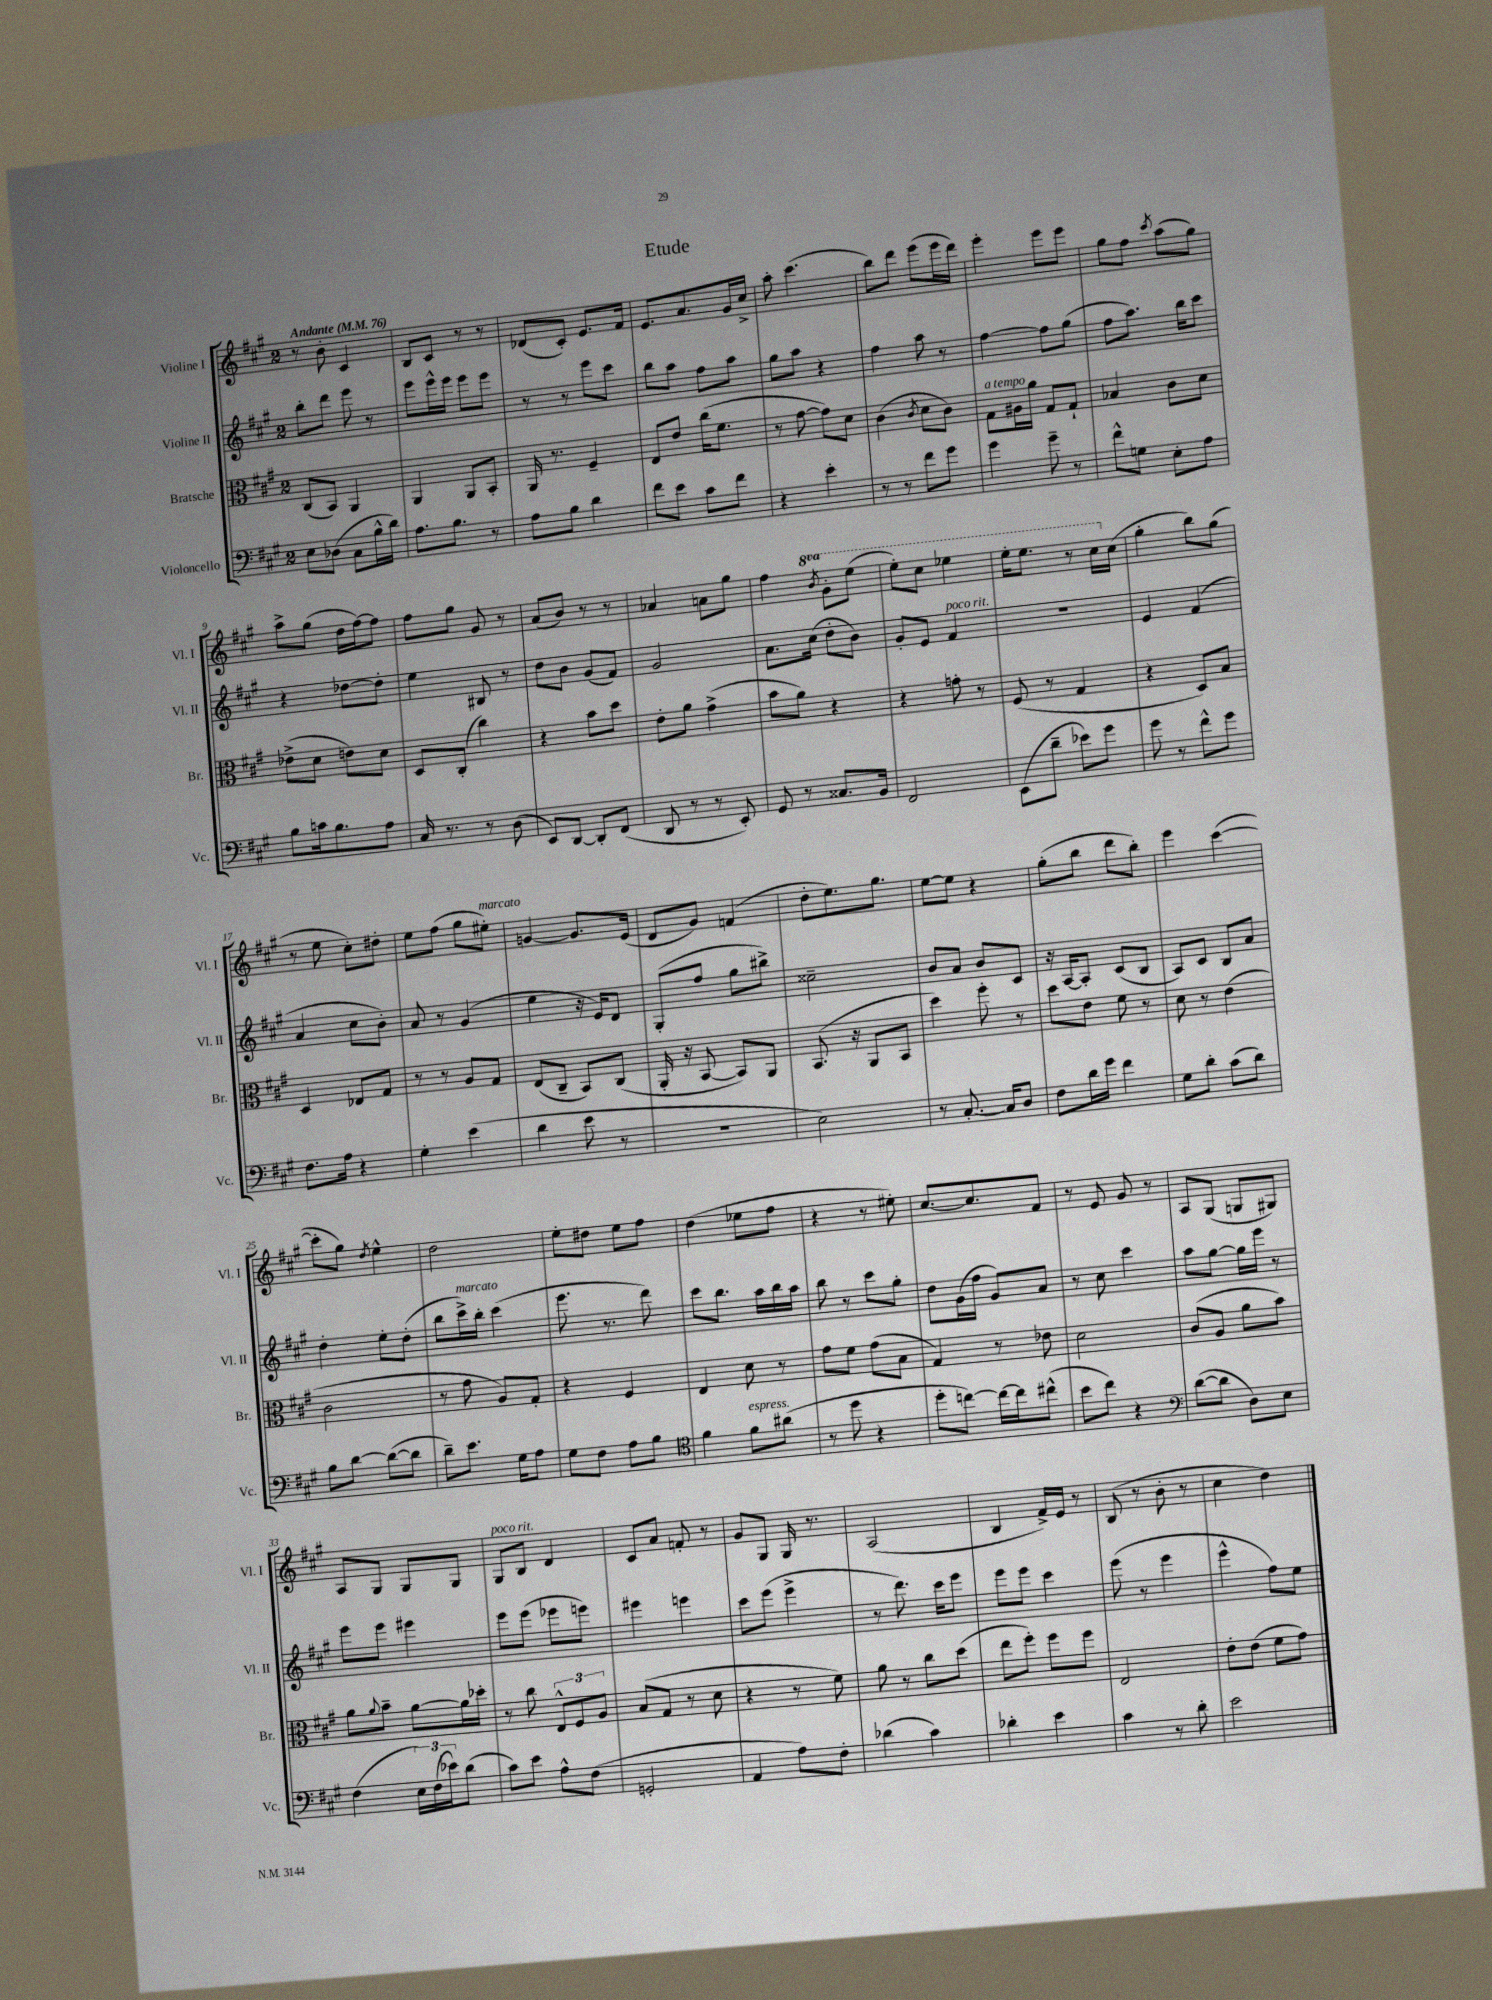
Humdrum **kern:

**kern	**kern	**kern	**kern
*staff4	*staff3	*staff2	*staff1
*clefF4	*clefC3	*clefG2	*clefG2
*k[f#c#g#]	*k[f#c#g#]	*k[f#c#g#]	*k[f#c#g#]
*M2/4	*M2/4	*M2/4	*M2/4
*MM76	*MM76	*MM76	*MM76
8E	(8C#	8bb'	8r
(8D-	8BB)	8ddd	8b'
8C#	4AA	8eee	4c#
16B^^	.	8r	.
16d)	.	.	.
=	=	=	=
8.A	4AA	8eee	8B
.	.	16eee^^	8c#
8.B	.	16eee	.
.	8AA	8eee	8r
8r	8BB'	8eee	8r
=	=	=	=
8A	16AA	8r	(8d-
.	8.r	.	.
8B	.	8r	8c#')
4d	4F#~	8eee	8.e
.	.	8ccc#	.
.	.	.	16f#
=	=	=	=
8f#	8E	8bb	8.e
8e	8e	8aa	.
.	.	.	8.a
8c#	(16cc#	8ff#	.
.	8.f#	.	.
8f#	.	8aa	16g#
.	.	.	16cc#^
=	=	=	=
4r	8r	8gg#	8aa'
.	[8g#	8aa	(4.ccc#
4e'	8g#])	4r	.
.	8d	.	.
=	=	=	=
8r	(4c#	4ff#	8bb)
8r	.	.	8ddd
.	8qc#	.	.
8f#	8d	8aa	(8eee
8g#	8c#)	8r	16eee
.	.	.	16ddd)
=	=	=	=
4g#	8G#	[4ff#	4eee'
.	16A#	.	.
.	16a	.	.
8g#~	8G#	8ff#]	8eee
8r	8G#`	(8gg#	8eee
=	=	=	=
8f#^^	4B-	8ff#	8gg#
8G	.	8.aa)	8ff#
.	.	.	8qccc#
8E'	8c#	.	(8aa
.	.	16bb	.
8A	8d	8ccc#	8gg#)
=	=	=	=
8B	(8e-^	4r	8aa^
16c	8d	.	(8gg#
8.B	.	.	.
.	8e)	[8dd-	16dd
.	.	.	[16ff#)
8A	8d	8dd-']	8ff#]
=	=	=	=
16C#	8D	4ee	8ff#
8.r	.	.	.
.	(8C#'	.	8gg#
8r	4cc#)	8B#	8g#
(8D	.	8r	8r
=	=	=	=
8EE)	4r	8dd	(8a
[8DD	.	8b	8b)
8DD']	8b	(8g#	8r
(8FF#	8dd	8f#)	8r
=	=	=	=
8DD	8e'	2g#	4a-
8r	8a	.	.
8r	(4g#^	.	8a
8EE')	.	.	8gg#
=	=	=	=
8GG#	8b	8.a	4ff#
8r	8a)	.	.
.	.	(16cc#	.
.	.	.	8qbb
8.C##	4r	8dd'	8gg#'
.	.	8b)	(8eee
16BB	.	.	.
=	=	=	=
2FF#	4r	8g#'	8eee')
.	.	8e	8ccc#
.	8g'	4f#	4eee-
.	8r	.	.
=	=	=	=
(8EE	(8F#	2r	16eee'
.	.	.	8.eee
8d~	8r	.	.
8e-)	4G#	.	8r
8g#	.	.	16ccc#
.	.	.	(16cc#
=	=	=	=
8g#	4r	4e	4gg#'
8r	.	.	.
8f#^^	8D)	(4f#	8bb)
8g#	8B	.	(8gg#
=	=	=	=
8.F#	4D	4a	8r
.	.	.	8ee
16A	.	.	.
4r	8E-	8cc#	8cc#')
.	8G#	8b')	8dd#'
=	=	=	=
4G#'	8r	8a	8ee
.	8r	8r	(8ff#
(4e	8A	(4g#	8gg#
.	8G#	.	8ee#')
=	=	=	=
4d	(8E	4ee	[4g
.	8C#~	.	.
8e	8BB)	16r	8.g]
.	.	16e)	.
8r	(8C#	8d	.
.	.	.	(16e
=	=	=	=
2r	16AA'	(8G#'	8d
.	16r	.	.
.	[8BB	8ff#	8g#)
.	8BB])	8gg#	(4f
.	8AA	8bb#^)	.
=	=	=	=
2E)	(8.BB	2cc##~	8dd'
.	.	.	8.ee)
.	16r	.	.
.	8AA	.	.
.	.	.	8.gg#
.	8BB	.	.
=	=	=	=
8r	4dd)	8b	[8ee
[8.C#'	.	8a	8ee]
.	8ff#'	8b	4r
16C#]	.	.	.
8D	8r	8c#	.
=	=	=	=
8F#	8dd	16r	(8gg#'
.	.	[16A	.
16d	8e	8A']	8bb
16g#	.	.	.
4f#	8f#	(8c#	8ddd
.	8r	8B	8bb')
=	=	=	=
8G#	8d	8A)	4eee
8d'	8r	8c#	.
(8c#	(4e	8B	([4ccc#
8d)	.	8a	.
=	=	=	=
8B	2c#	4dd'	8ccc#']
[8d	.	.	8gg#)
.	.	.	8qdd
(8d_	.	8ee'	4ee^^
8d]	.	(8dd'	.
=	=	=	=
8d~)	8r	8bb	2dd
8.e	8g#	16ccc#^)	.
.	.	16bb'	.
.	8A)	(4ccc#	.
16G#	.	.	.
8A	8G#'	.	.
=	=	=	=
8G#	4r	8.eee	8ee'
8F#	.	.	8dd#
.	.	8.r	.
8A	4F#	.	8ee
8B	.	8ddd)	8ff#
=	=	=	=
*clefC4	*	*	*
4f#	4E	8ccc#	(4dd
.	.	8.bb	.
8f#	8d	.	8ee-
.	.	16aa	.
(8a#	8r	16bb	8ff#
.	.	16aa	.
=	=	=	=
8r	8g#	8bb	4r
8dd	8f#	8r	.
4r	(8g#	8ccc#	8r
.	8B	8gg#'	8ee#')
=	=	=	=
8dd'	4G#)	8dd	[8.cc#
[8cc)	.	(16g#	.
.	.	16ff#	8.cc#]
16cc_	8r	8g#)	.
16cc]	.	.	.
(8cc#^^	8e-	8a	8f#
=	=	=	=
8b	2d	8r	8r
8cc#)	.	8cc#	8e
4r	.	4ccc#	8g#
.	.	.	8r
=	=	=	=
*clefF4	*	*	*
([8d	(8c#	8aa	8A
8d]	8A	[8gg#	(8G#
8D)	8a	16gg#]	8G
.	.	16eee	.
8E	8b)	8r	8G#)
=	=	=	=
(4F#	8a	8eee	8A
.	8qqa	.	.
.	8b~	8eee	8G#
24E)	[8a	4eee#	8G#
(24F#	.	.	.
24e-)	.	.	.
(8d	16a]	.	8G#
.	16dd-'	.	.
=	=	=	=
8c#)	8r	8eee	8G#
8e	8cc#	(8eee	8B
8A^^	12E^^	8eee-	4d
.	12F#	.	.
(8F#	.	8eee)	.
.	12A	.	.
=	=	=	=
2GG'	(8B	4eee#	8c#
.	8G#	.	8a
.	8r	4eee	8f'
.	8d	.	8r
=	=	=	=
4AA	4r	8ccc#	8g#
.	.	(8eee	8G#
8A)	8r	4eee^	16G#
.	.	.	8.r
8F#'	8f#)	.	.
=	=	=	=
(4d-	8a	8r	(2A
.	8r	8.ddd)	.
4c#)	8cc#	.	.
.	.	16ccc#	.
.	(8dd	8eee	.
=	=	=	=
4d-'	8ee	8eee	4B
.	8ff#')	8eee	.
4e	8ff#	4ccc#	16f#^)
.	.	.	16e
.	8ff#	.	8r
=	=	=	=
4c#	2E	(8eee	(8B
.	.	8r	8r
8r	.	4eee	8b'
8d'	.	.	8r
=	=	=	=
2e	8e'	4eee^^	4cc#
.	(8e	.	.
.	8f#	8ff#)	4dd)
.	8g#)	8ee	.
==	==	==	==
*-	*-	*-	*-
